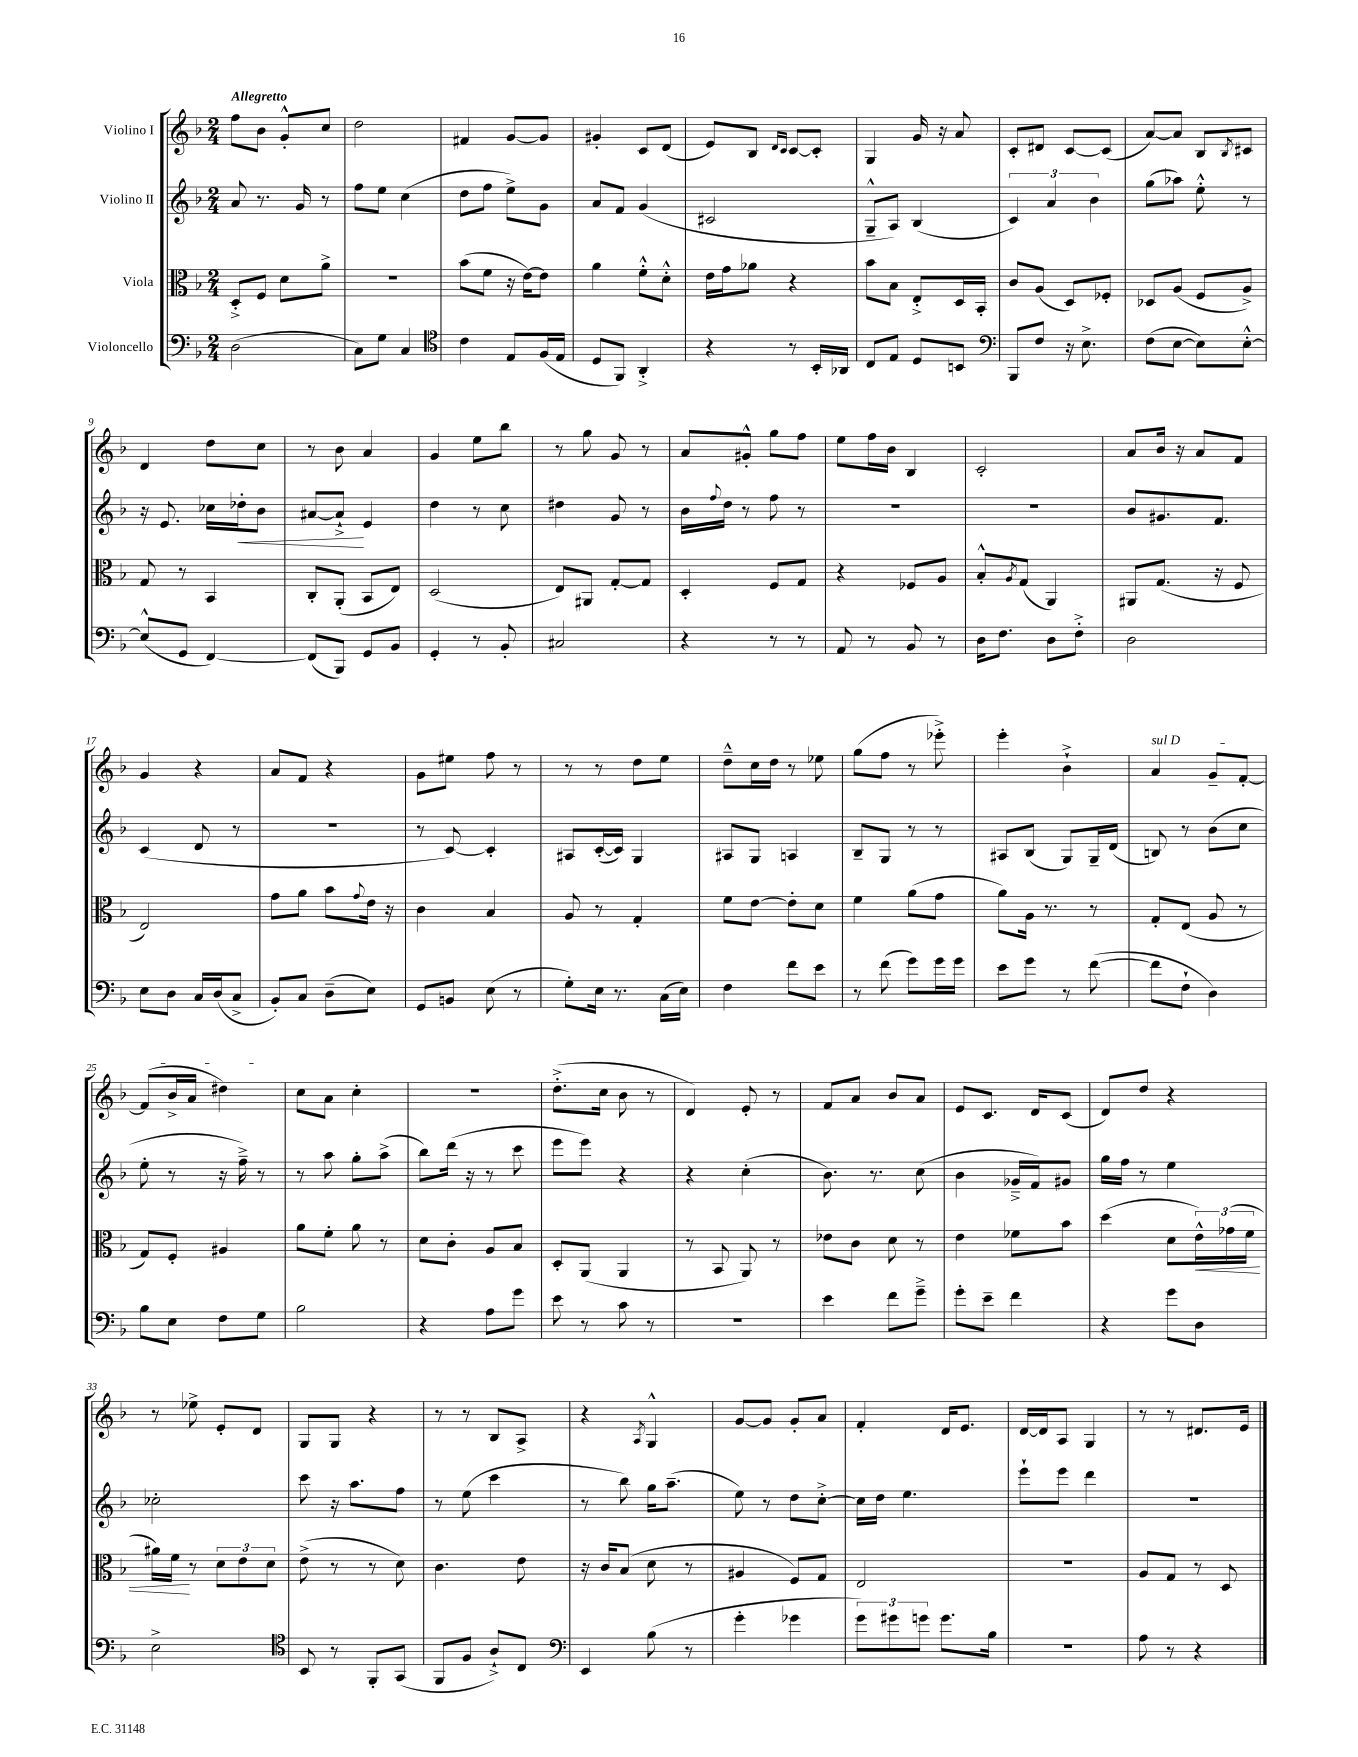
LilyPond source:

<<
\new StaffGroup <<
\new Staff = "s0" \with { instrumentName = "Violino I" } {
    \clef treble \key f \major \numericTimeSignature \time 2/4 \tempo "Allegretto"
    f''8 bes'8 g'8-.-^ c''8 |
    d''2 |
    fis'4 g'8~ g'8 |
    gis'4-. c'8 d'8( |
    e'8) bes8 \grace { d'16 c'16 } c'8~ c'8-. |
    g4 g'16 r16 a'8 |
    c'8-. dis'8 c'8~ c'8( |
    a'8~) a'8 bes8 \acciaccatura { bes8 } cis'8 |
    d'4 d''8 c''8 |
    r8 bes'8 a'4 |
    g'4 e''8 bes''8 |
    r8 g''8 g'8 r8 |
    a'8 gis'8-.-^ g''8 f''8 |
    e''8 f''16 bes'16 bes4 |
    c'2-. |
    a'8 bes'16 r16 a'8 f'8 |
    g'4 r4 |
    a'8 f'8 r4 |
    g'8 eis''8 f''8 r8 |
    r8 r8 d''8 e''8 |
    d''8---^ c''16 d''16 r8 ees''8 |
    g''8( f''8 r8 ees'''8-.->) |
    e'''4-. bes'4-!-> |
    \once \override TextSpanner.bound-details.left.text = \markup { \italic "sul D" } a'4\startTextSpan g'8-- f'8~-. |
    f'8( bes'16-> a'16 dis''4\stopTextSpan) |
    c''8 a'8 c''4-. |
    R2 |
    d''8.-.->( c''16 bes'8 r8 |
    d'4) e'8-. r8 |
    f'8 a'8 bes'8 a'8 |
    e'8 c'8. d'16 c'8( |
    d'8) d''8 r4 |
    r8 ees''8-> e'8-. d'8 |
    g8 g8 r4 |
    r8 r8 bes8 a8-> |
    r4 \acciaccatura { a8 } g4-^ |
    g'8~ g'8 g'8-. a'8 |
    f'4-. d'16 e'8. |
    d'16~ d'16 a8 g4 |
    r8 r8 dis'8. e'16 \bar "|." |
}
\new Staff = "s1" \with { instrumentName = "Violino II" } {
    \clef treble \key f \major \numericTimeSignature \time 2/4
    a'8 r8. g'16 r8 |
    f''8 e''8 c''4( |
    d''8 f''8 e''8->) g'8 |
    a'8 f'8 g'4( |
    cis'2 |
    g8---^ a8) bes4( |
    \tuplet 3/2 { c'4) a'4 bes'4 } |
    g''8( aes''8) e''8-.-^ r8 |
    r16 e'8. ces''16 des''16-.\< bes'8 |
    ais'8~ ais'8-!->\! e'4 |
    d''4 r8 c''8 |
    dis''4 g'8 r8 |
    bes'16 \appoggiatura { f''8 } d''16 r8 f''8 r8 |
    R2 |
    R2 |
    bes'8 gis'8. f'8. |
    c'4( d'8 r8 |
    r2 |
    r8 c'8~) c'4-. |
    ais8 c'16~-.( c'16) g4 |
    ais8 g8 a4 |
    bes8-- g8 r8 r8 |
    ais8 bes8( g8) g16-- d'16( |
    b8) r8 bes'8( c''8 |
    e''8-. r8 r16 f''16--->) r8 |
    r8 a''8 g''8-. a''8->( |
    bes''8) d'''16( r16 r8 c'''8 |
    e'''8 e'''8) r4 |
    r4 c''4-.( |
    bes'8.) r8. c''8( |
    bes'4 ges'16---> f'16) gis'8 |
    g''16 f''16 r8 e''4 |
    ces''2-. |
    c'''8 r16 a''8. f''8 |
    r8 e''8( c'''4 |
    r8 bes''8) g''16 a''8.--( |
    e''8) r8 d''8 c''8~-.-> |
    c''16 d''16 e''4. |
    e'''8-! e'''8 d'''4 |
    r2 \bar "|." |
}
\new Staff = "s2" \with { instrumentName = "Viola" } {
    \clef alto \key f \major \numericTimeSignature \time 2/4
    d8-.-> f8 d'8 a'8-> |
    R2 |
    bes'8( f'8 r16 e'16~) e'8 |
    a'4 f'8-.-^ d'8-.-^ |
    e'16 g'16 aes'8 r4 |
    bes'8 bes8 e8-.-> d16 bes,16-. |
    c'8 a8( d8) fes8-. |
    des8 a8( f8 a8->) |
    g8 r8 bes,4 |
    c8-. a,8-.( bes,8 e8) |
    d2( |
    e8) ais,8 g8~-. g8 |
    d4-. f8 g8 |
    r4 fes8 a8 |
    bes8-.-^ \acciaccatura { a8 } g8( a,4) |
    ais,8 g8.( r16 f8 |
    e2) |
    g'8 a'8 bes'8 \appoggiatura { g'8 } e'16 r16 |
    c'4 bes4 |
    a8 r8 g4-. |
    f'8 e'8~ e'8-. d'8 |
    f'4 a'8( g'8 |
    a'8) a16 r8. r8 |
    g8-. e8( a8 r8 |
    g8) f8-. ais4 |
    a'8 f'8-. a'8 r8 |
    d'8 c'8-. a8 bes8 |
    d8-. a,8( a,4 |
    r8 bes,8 a,8) r8 |
    ees'8 c'8 d'8 r8 |
    e'4 fes'8 bes'8 |
    d''4( d'8 \tuplet 3/2 { e'16-^\<) ges'16( f'16 } |
    ais'16) f'16\! r8 \tuplet 3/2 { d'8 e'8 d'8 } |
    e'8->( r8 r8 d'8) |
    c'4. e'8 |
    r16 c'16 bes8( d'8 r8 |
    ais4 f8) g8 |
    e2 |
    R2 |
    a8 g8 r8 d8 \bar "|." |
}
\new Staff = "s3" \with { instrumentName = "Violoncello" } {
    \clef bass \key f \major \numericTimeSignature \time 2/4
    d2( |
    c8) g8 c4 |
    \clef tenor c'4 e8 f16( e16 |
    d8 f,8) a,4-.-> |
    r4 r8 bes,16-. aes,16 |
    c8 e8 d8 b,8 |
    \clef bass bes,,8 f8 r16 e8.-> |
    f8( e8~ e8) e8~-.-^ |
    e8-^( g,8 f,4~) |
    f,8( bes,,8) g,8 bes,8 |
    g,4-. r8 bes,8-. |
    cis2 |
    r4 r8 r8 |
    a,8 r8 bes,8 r8 |
    d16 f8. d8 f8-.-> |
    d2 |
    e8 d8 c16 d16( c8-> |
    bes,8-.) c8 d8--( e8) |
    g,8 b,8 e8( r8 |
    g8-.) e16 r8. c16( e16) |
    f4 f'8 e'8 |
    r8 f'8( g'8) g'16 g'16 |
    e'8 g'8 r8 f'8~( |
    f'8 f8-! d4) |
    bes8 e8 f8 g8 |
    bes2 |
    r4 a8 g'8 |
    e'8 r8 c'8 r8 |
    r2 |
    e'4 f'8 g'8---> |
    g'8-. e'8-- f'4 |
    r4 g'8 d8 |
    e2-> |
    \clef tenor bes,8 r8 f,8-. g,8( |
    f,8 f8 a8-!->) c8 |
    \clef bass e,4 bes8( r8 |
    g'4-. ges'4 |
    \tuplet 3/2 { g'8) gis'8 g'8 } g'8. bes16 |
    R2 |
    a8 r8 r4 \bar "|." |
}
>>
>>
